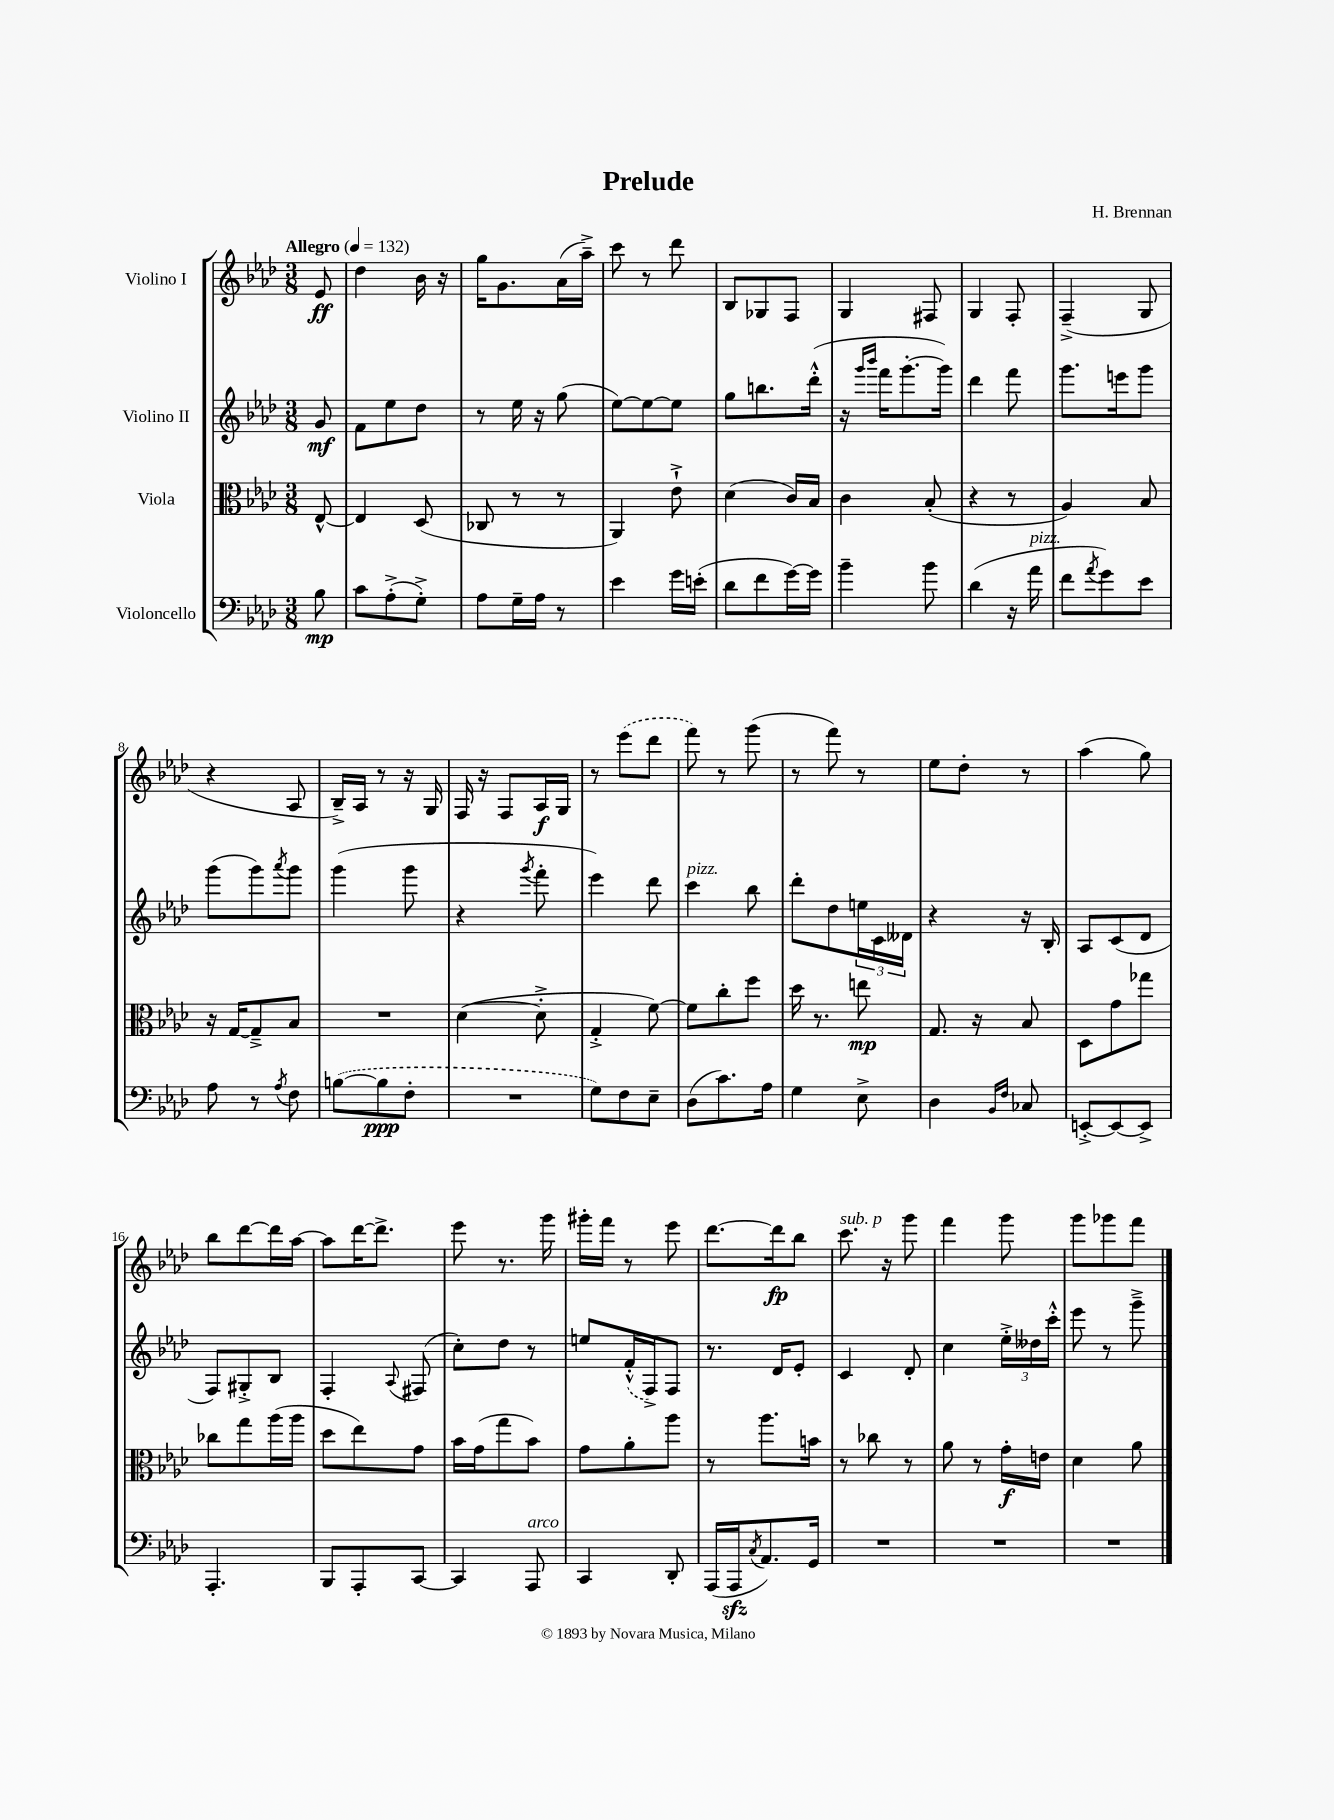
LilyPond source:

\header { title = "Prelude" composer = "H. Brennan" }
<<
\new StaffGroup <<
\new Staff = "s0" \with { instrumentName = "Violino I" } {
    \clef treble \key aes \major \numericTimeSignature \time 3/8 \partial 8 \tempo "Allegro" 4 = 132
    ees'8\ff |
    des''4 bes'16 r16 |
    g''16 g'8. aes'16( aes''16--->) |
    c'''8 r8 des'''8 |
    bes8 ges8 f8 |
    g4 fis8 |
    g4 f8-. |
    f4--->( g8 |
    r4 aes8 |
    bes16--->) aes16 r8 r16 g16 |
    f16 r16 f8 aes16\f g16 |
    r8 \once \slurDashed ees'''8( des'''8 |
    f'''8) r8 g'''8( |
    r8 f'''8) r8 |
    ees''8 des''8-. r8 |
    aes''4( g''8) |
    bes''8 des'''8~ des'''16 aes''16~ |
    aes''8 des'''16~ des'''8.-> |
    ees'''8 r8. g'''16 |
    gis'''16-. f'''16 r8 ees'''8 |
    des'''8.~ des'''16\fp bes''8 |
    c'''8.^\markup { \italic "sub. p" } r16 g'''8 |
    f'''4 g'''8 |
    g'''8 ges'''8 f'''8 \bar "|." |
}
\new Staff = "s1" \with { instrumentName = "Violino II" } {
    \clef treble \key aes \major \numericTimeSignature \time 3/8 \partial 8
    g'8\mf |
    f'8 ees''8 des''8 |
    r8 ees''16 r16 g''8( |
    ees''8~) ees''8~ ees''8 |
    g''8 b''8. des'''16-.-^( |
    r16 \grace { g'''16 bes'''16 } f'''16 g'''8.~-. g'''16) |
    des'''4 f'''8 |
    g'''8. e'''16 g'''8 |
    g'''8( g'''8) \acciaccatura { aes'''8 } g'''8 |
    g'''4( g'''8 |
    r4 \acciaccatura { g'''8 } f'''8-. |
    ees'''4) des'''8 |
    c'''4^\markup { \italic "pizz." } bes''8 |
    des'''8-. des''8 \tuplet 3/2 { e''16 c'16 deses'16 } |
    r4 r16 bes16-. |
    aes8 c'8( des'8 |
    f8) gis8-.-> bes8 |
    f4-. \appoggiatura { aes8 } fis8( |
    c''8-.) des''8 r8 |
    e''8 \once \slurDashed f'16-.-^( f16->) f8 |
    r8. des'16 ees'8-. |
    c'4 des'8-. |
    c''4 \tuplet 3/2 { ees''16-.-> deses''16 c'''16-.-^ } |
    ees'''8 r8 g'''8---> \bar "|." |
}
\new Staff = "s2" \with { instrumentName = "Viola" } {
    \clef alto \key aes \major \numericTimeSignature \time 3/8 \partial 8
    ees8~-^ |
    ees4 des8( |
    ces8 r8 r8 |
    aes,4) ees'8-!-> |
    des'4( c'16) bes16 |
    c'4 bes8-.( |
    r4 r8 |
    aes4) bes8 |
    r16 g16~ g8---> bes8 |
    R4. |
    des'4~( des'8-.-> |
    g4-.-> f'8~) |
    f'8 c''8-. f''8 |
    des''16 r8. e''8\mp |
    g8. r16 bes8 |
    des8 g'8 ges''8 |
    ces''8 g''8 aes''16( aes''16 |
    des''8 ees''8) g'8 |
    bes'16 g'16( g''8 bes'8) |
    g'8 aes'8-. aes''8 |
    r8 aes''8. b'16 |
    r8 ces''8 r8 |
    aes'8 r8 g'16-.\f e'16 |
    des'4 aes'8 \bar "|." |
}
\new Staff = "s3" \with { instrumentName = "Violoncello" } {
    \clef bass \key aes \major \numericTimeSignature \time 3/8 \partial 8
    bes8\mp |
    c'8 aes8-.->( g8-.->) |
    aes8 g16-- aes16 r8 |
    ees'4 g'16 e'16-.( |
    des'8 f'8 g'16~) g'16 |
    bes'4-- bes'8 |
    des'4( r16 aes'16^\markup { \italic "pizz." } |
    f'8 \acciaccatura { aes'8 } g'8) ees'8 |
    aes8 r8 \acciaccatura { aes8 } f8 |
    \once \slurDashed b8~( b8\ppp f8-. |
    R4. |
    g8) f8 ees8-- |
    des8( c'8.) aes16 |
    g4 ees8-> |
    des4 \grace { bes,16 f16 } ces8 |
    e,8~-.-> e,8~ e,8-> |
    aes,,4.-. |
    bes,,8 aes,,8-. c,8~ |
    c,4 aes,,8^\markup { \italic "arco" } |
    c,4 des,8-. |
    aes,,16( aes,,16\sfz \acciaccatura { c8 } aes,8.) g,16 |
    R4. |
    R4. |
    R4. \bar "|." |
}
>>
>>
